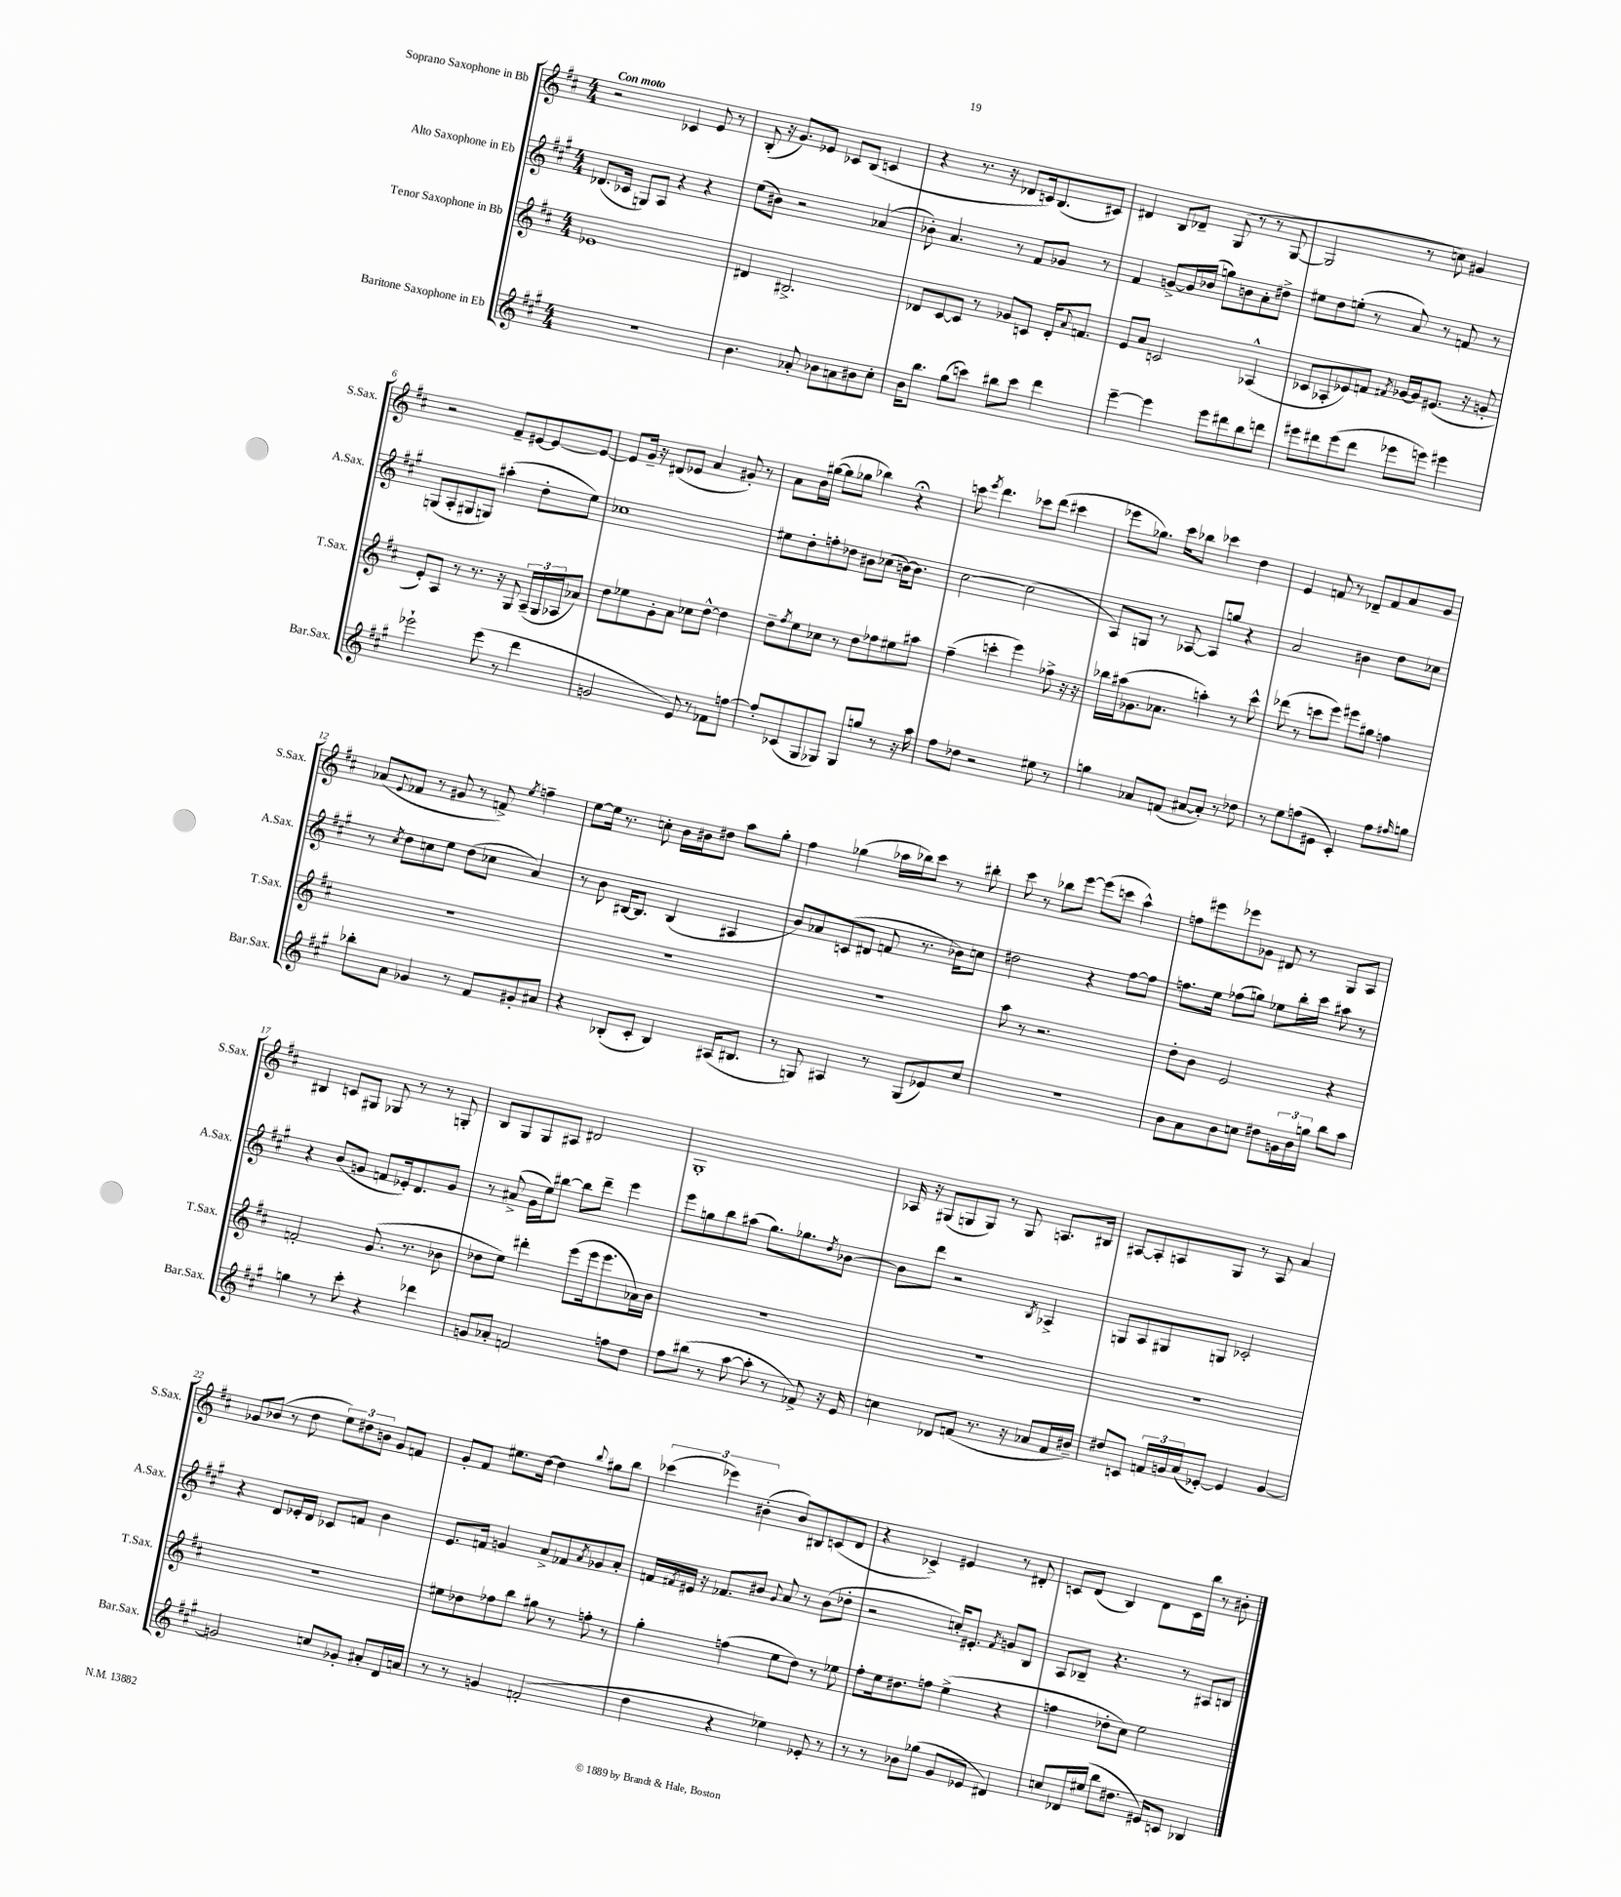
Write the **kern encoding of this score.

**kern	**kern	**kern	**kern
*staff4	*staff3	*staff2	*staff1
*clefG2	*clefG2	*clefG2	*clefG2
*k[f#c#g#]	*k[f#c#]	*k[f#c#g#]	*k[f#c#]
*M4/4	*M4/4	*M4/4	*M4/4
1r	1e-	(8.d-	2r
.	.	16c-	.
.	.	8G)	.
.	.	8A	.
.	.	4r	4c-
.	.	4r	8e
.	.	.	8r
=	=	=	=
4.b	4d#	(8ee	(8B'
.	.	8b#)	16r
.	.	.	8.g)
.	2.B#^	2r	.
8a-'	.	.	8e-
8b-	.	.	8c-
8a	.	.	(8B
8b#	.	(4a-	4c
8cc#'	.	.	.
=	=	=	=
16b	8d-	8b-')	4r
8.bb	.	.	.
.	[8c#	4.a	.
(8gg#	8c#]	.	8.r
8ccc)	8r	.	.
.	.	.	16r
8bb#	8g-	8r	8d-
8ccc	8c	8f#	16c)
.	.	.	(8.B
4ddd	16d-'	8g-	.
.	8qqa	.	.
.	8.f	.	.
.	.	8r	8c#)
=	=	=	=
[4eee~	8e	4f#	4d#
.	8a	.	.
4eee]	2c	[8g^	8B
.	.	16g]	8d-~
.	.	(16b-	.
8eee	.	8gg)	(8G
8ddd#	.	8b	8r
8bb	(4A-^^	8a'	8r
8ddd	.	8dd#^	[8G
=	=	=	=
8eee#	8c-	8ee#	2G]
8ddd#	8A-'	8dd	.
(8eee#	8e-)	(8ee'	.
8ddd#	8f	8r	.
.	8qf#	.	.
8eee-	[16g-	8a)	8r
.	16g-]	.	.
8eee)	(8.e#	8r	8cc)
4eee#	.	8f	4g#
.	16r	.	.
.	8g'	8r	.
=	=	=	=
2eee-`	8e')	(8G	2r
.	8A	8A'	.
.	8r	8G#	.
.	8.r	8G)	.
(8eee-	.	(4aa#'	8f#~
.	16r	.	.
8r	8G	.	[8e#
4ddd	(24A~	8dd'	8e#_
.	24G	.	.
.	24A-	.	.
.	8a-)	8ee)	8e#_
=	=	=	=
2g	8dd	1cc-	8e#]
.	8ee-	.	16g~
.	.	.	16r
.	8g'	.	(8d#
.	8a	.	8e-
8e)	8cc-	.	4a
8r	[8dd^^	.	.
8f-	4dd]	.	8g#')
[8ff	.	.	8r
=	=	=	=
8ff']	8dd~	8ee#	8a
.	8qff#	.	.
(8c-	8ee	8dd'	16b
.	.	.	([16gg#
8G#	8cc-	8ff'	8gg#]
8G-)	8r	8dd-	8gg-
8G-	8dd	8b#	4bb-)
8gg	8ff-	(8cc-	.
8r	8ee#	[16b)	4r;
.	.	8.b]	.
16r	8aa#	.	.
16aa	.	.	.
=	=	=	=
8ff#	(4ff#~	[2cc#	8ccc
.	.	.	8qeee
8dd-	.	.	4.ddd
2r	4ccc'	.	.
.	4eee)	(2cc#]	8ccc-
.	.	.	(8ddd
8ee#	8ff-^	.	4ccc#
8r	16r	.	.
.	16r	.	.
=	=	=	=
4gg	16bb-	8A)	8eee-
.	(16aa#	.	.
.	8.g-	8G	8.gg-)
8a-	.	8r	.
.	8.a-	.	16ccc#
(8f	.	[8A-	8bb-
[8a#	4aa')	8A-]	4ccc-
8a#'])	.	8gg	.
8r	8r	4r	4dd
8dd-	8ccc#^^	.	.
=	=	=	=
8r	(8ddd-	2a	4e
8ee	8r	.	.
(8ff	8ccc	.	8f
8e#	8eee)	.	8r
4c#')	8eee#	4b#	8d-~
.	8gg#	.	8f
8ff	4ff	8dd	8a
16qqff#	.	.	.
8gg	.	8cc-	8g
=	=	=	=
8bb-'	1r	8r	(8a-
.	.	8qcc#	8qqe
8a	.	8dd	8f-
4g-	.	8cc	8r
.	.	8ee	8g#
8r	.	(8dd	8r
8f#	.	8cc-	8f^)
.	.	.	8qee
8g#'	.	4a)	4ff~
8a#	.	.	.
=	=	=	=
4r	1r	8r	[8ee
.	.	8b	16ee]
.	.	.	8.r
(8B-'	.	[16B#	.
.	.	8.B#]	.
8c#'	.	.	8cc'
4B-)	.	(4B#	16b
.	.	.	16b#
.	.	.	8dd#
(16A#	.	4A#	8aa
8.B#	.	.	.
.	.	.	8gg'
=	=	=	=
8r	1r	8b)	4ff#
8G)	.	8a-	.
4A#	.	(8c	(4gg-
.	.	8d#	.
8r	.	8f	16aa-
.	.	.	16bb-)
(8G	.	8.r	8ccc#
8e-)	.	.	8r
.	.	16b-)	.
8cc#	.	8cc	8bb#'
=	=	=	=
1r	8aa	2dd#	8ccc#
.	8r	.	8r
.	2.r	.	8bb-
.	.	.	[8eee
.	.	4r	(8eee]
.	.	.	8ccc
.	.	[8ff#	4aa^^)
.	.	8ff#]	.
=	=	=	=
8b	8dd'	8.ff	8ff
8a	8b	.	8eee#
.	.	16ee	.
8b	2e	(8ff-	8eee-
8cc	.	8gg)	8g-
8dd#	.	8ee-	8d#
24g	.	16bb'	8r
24b	.	.	.
.	.	16ccc#	.
24gg	.	.	.
8bb	4r	8aa#	8G
8aa	.	8r	8A
=	=	=	=
4gg	2f'	4r	4B#
8r	.	(8b	8c
8ccc#'	.	8g	8G#
4r	(8.g	8f	8G-
.	.	16e-')	8r
.	8.r	8.d	.
4ddd-	.	.	8r
.	8b-	8g	8G'
=	=	=	=
8g	8dd-	8r	8B
8a-'	8ee)	(8a#^	8G
2f	4ddd#'	16g#	8G
.	.	16ee)	.
.	.	[8bb#	8A#
.	(8eee	8bb#]	2d#
.	16eee	8ddd~	.
.	8.eee	.	.
8ff	.	4eee	.
8dd	16a-)	.	.
.	16b	.	.
=	=	=	=
8ff#	1r	8eee	1G'
(8bb#	.	8gg	.
8r	.	8bb	.
[8aa	.	(8aa#	.
8aa']	.	8.gg)	.
8r	.	.	.
.	.	8.gg-	.
8f-^)	.	.	.
.	.	8qdd	.
16r	.	[8b-	.
16e	.	.	.
=	=	=	=
4cc	1r	8b-]	16A-
.	.	.	16r
.	.	8ddd	(8G#
8d-	.	2r	8G
(8f	.	.	8G)
8.r	.	.	8r
.	.	.	8G
16r	.	.	.
.	.	8qB	.
8a-	.	4A-^	8.A
16f	.	.	.
16b#~)	.	.	16B#
=	=	=	=
8dd#	1r	8G	[8A#
8c	.	8A	8A#']
24f	.	8G#	8A
24g	.	.	.
(24a	.	.	.
[8e-')	.	8G	8G
4e-]	.	2c-'	8r
.	.	.	8A
[4g	.	.	4a
=	=	=	=
2g]	1r	4r	8g-
.	.	.	(8b-
.	.	8d	8r
.	.	16e-'	8dd
.	.	16d	.
8cc	.	8c-	12ee)
.	.	.	12dd#
8g-'	.	8f	.
.	.	.	12b
8a#'	.	4b	8g-
16d	.	.	8f
16a	.	.	.
=	=	=	=
8r	8ee#	8.e	8g'
8r	8dd-	.	8f#
.	.	16f	.
4g	8ff-	4g	8.ee#
.	8bb	.	.
.	.	.	[16dd
(2f'	8gg#	8a^	4dd]
.	8r	8f-	.
.	.	8qa	8qqbb
.	8ff'	8g-	8gg#
.	8r	8a'	8bb
=	=	=	=
4dd	4gg'	16f	(6ccc-
.	.	8qf#	.
.	.	16e#	.
.	.	16r	.
.	.	.	6eee-)
.	.	8.f-	.
4r	(4ff	.	.
.	.	.	(6b#'
.	.	8b#	.
.	.	8qqg#	.
4ee-)	8ee	8a	8b#)
.	8dd)	8r	8B#
8e-'	8r	(8b#	(8c
8r	8ee-	8dd-'	8d
=	=	=	=
8r	8ff#'	2r	4r
8r	16ee	.	.
.	8.dd#	.	.
8b-	.	.	4c-^)
(8gg-	8ff	.	.
8g#	(4ee^	16cc')	4e#
.	.	8.e#'	.
8e-	.	.	.
.	.	8qf#	.
4d#)	4r	8g	8r
.	.	8B	8d#'
=	=	=	=
8cc	4ff	8A	8c
16d-	.	8B-~	(8d
(16ee#	.	.	.
8bb	8dd-'	4.r	4B)
8.dd#	8cc#)	.	.
.	2ee	.	8d
16e#)	.	.	.
8c	.	8r	16c
.	.	.	16bb
4B-	.	8A#	8r
.	.	8B	8b#'
==	==	==	==
*-	*-	*-	*-
